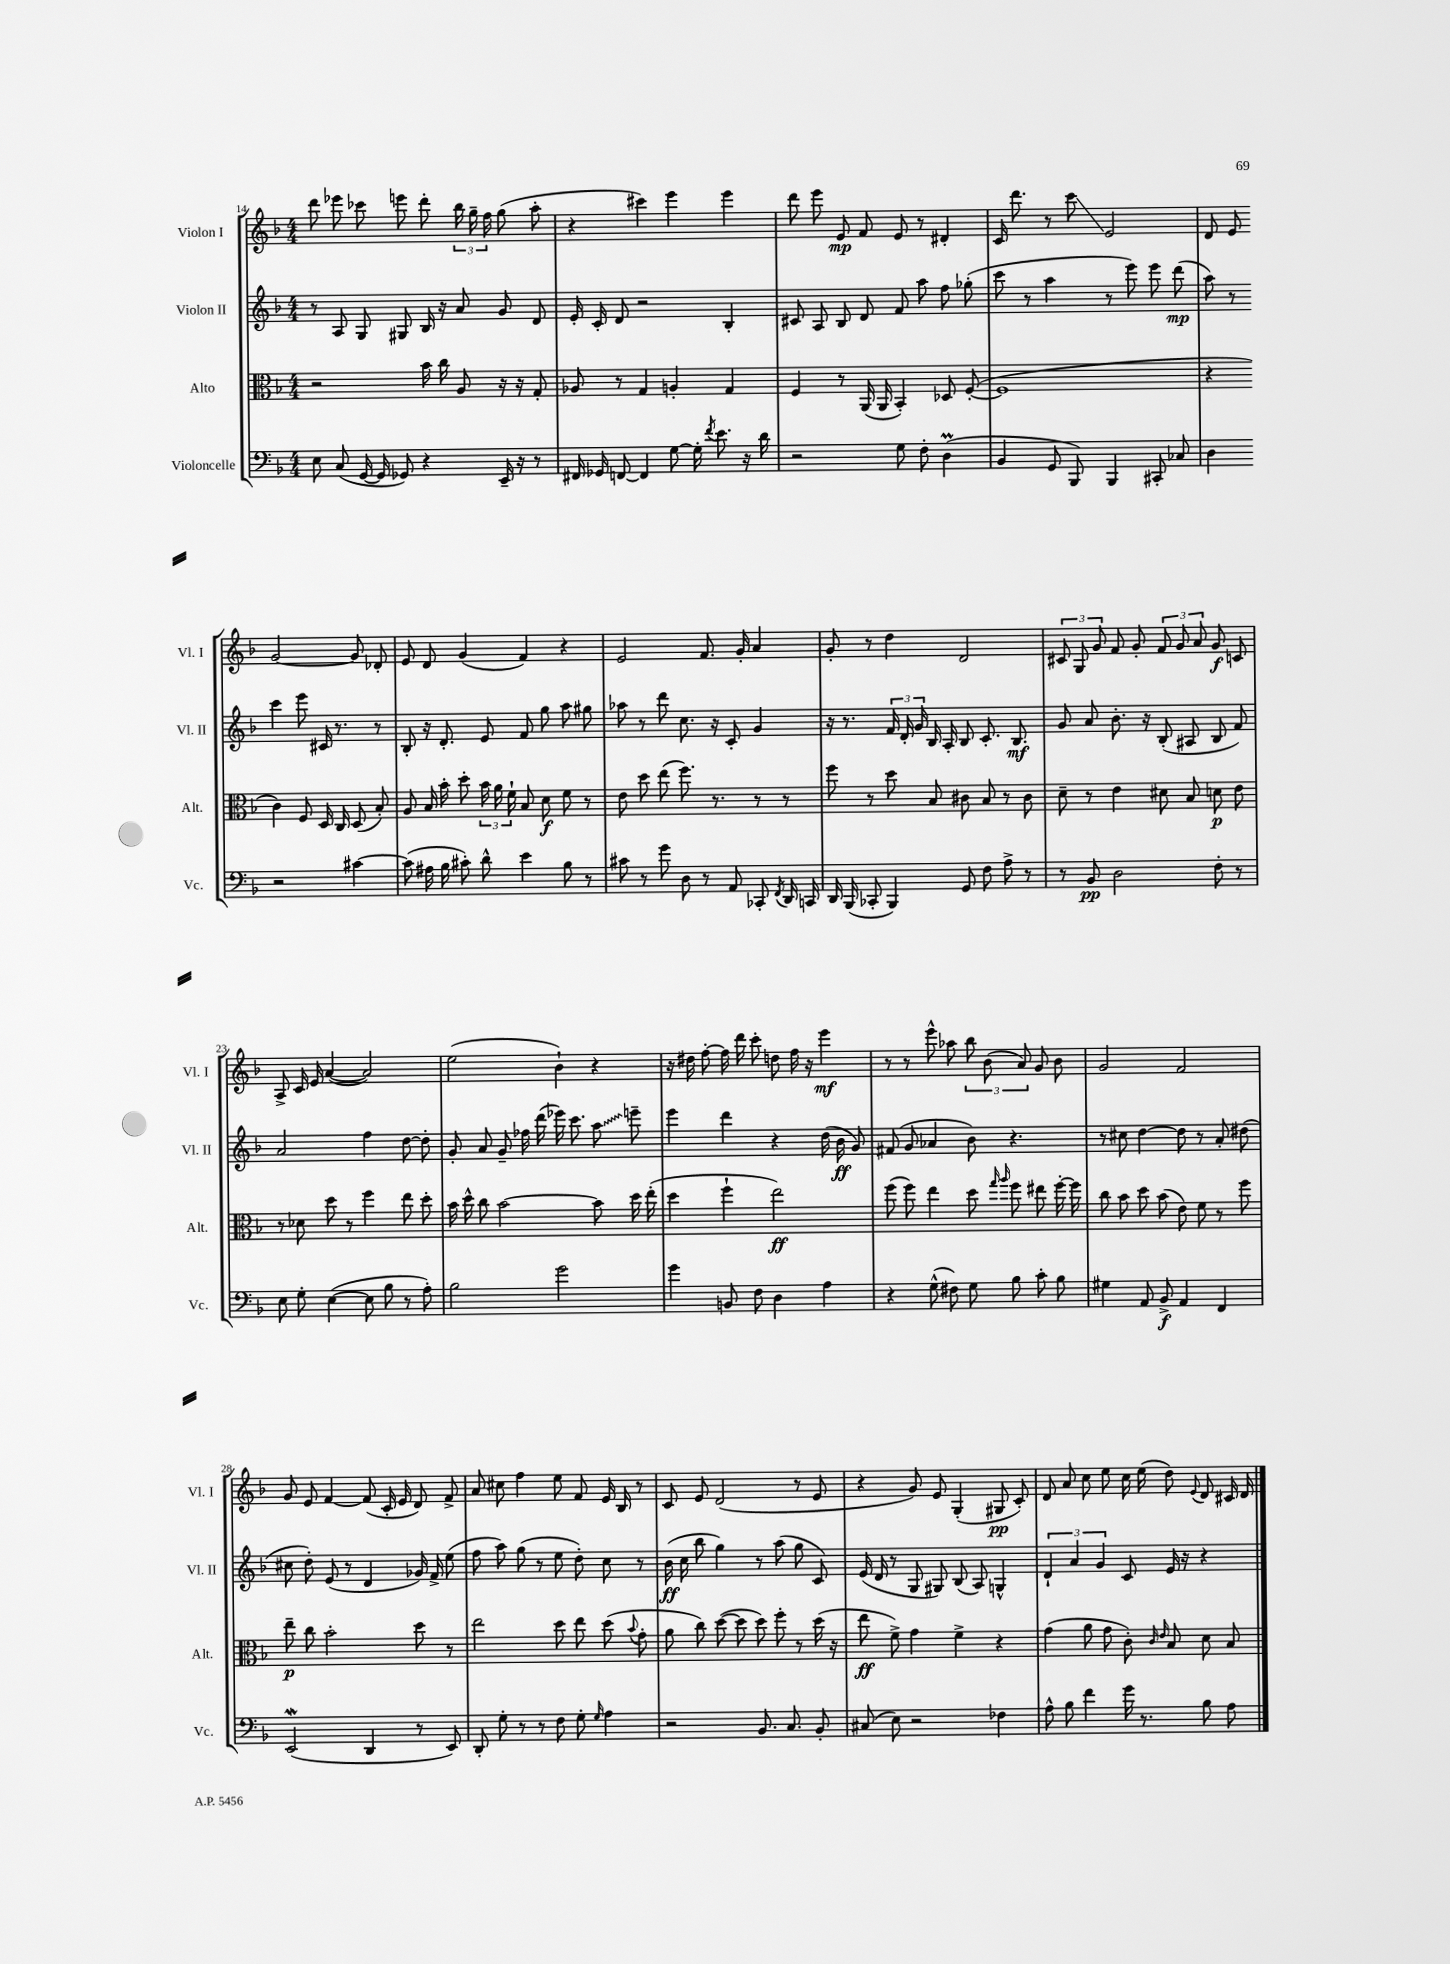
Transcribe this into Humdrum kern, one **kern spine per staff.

**kern	**kern	**kern	**kern
*staff4	*staff3	*staff2	*staff1
*clefF4	*clefC3	*clefG2	*clefG2
*k[b-]	*k[b-]	*k[b-]	*k[b-]
*M4/4	*M4/4	*M4/4	*M4/4
8E\	2r	8r	8ddd\
(8C/	.	8A/	8eee-\
[16GG/	.	8G/	8ccc-\
16GG/]	.	.	.
8GG-/)	.	8G#/	8eee\
4r	16b-\	16B-/	8ddd'\
.	16cc\	16r	.
.	8A/	8a/	24bb-\
.	.	.	24gg~\
.	.	.	24ff\
16EE~/	16r	8g/	(8gg\
16r	16r	.	.
8r	8G'/	8d/	8aa'\
=	=	=	=
16FF#/	8A-/	16e'/	4r
16GG-/	.	16c'/	.
[8FF/	8r	8d/	.
4FF/]	4G/	2r	4ccc#\)
[8G\	4A'/	.	4eee\
16G'\]	.	.	.
8qf/	.	.	.
8.e\	.	.	.
.	4G/	4B-'/	4eee\
16r	.	.	.
16d\	.	.	.
=	=	=	=
2r	4F/	8c#/	8ddd\
.	.	8A/	8eee\
.	8r	8B-/	8e/
.	(16AA/	8d/	8f/
.	16AA/	.	.
8G\	4BB-'/)	8f/	8e/
8F'\	.	8aa\	8r
(4D\	8D-/	8ff\	4d#'/
.	([8F'/	(8gg-'\	.
=	=	=	=
4BB-/	1F]	8ccc\	16c/
.	.	.	8.ddd\
.	.	8r	.
8GG/	.	4aa\	8r
8BBB-/)	.	.	8ccc\
4BBB-/	.	8r	2e/
.	.	8eee\)	.
8CC#'/	.	8eee\	.
8C-/	.	(8ddd\	.
=	=	=	=
4D\	4r	8aa\)	8d/
.	.	8r	8e/
2r	4c\)	4ccc\	[2g/
.	8F/	8eee\	.
.	16D/	16c#/	.
.	16C/	8.r	.
[4c#\	(8D/	.	8g/]
.	8B-'/)	8r	8d-'/
=	=	=	=
(8c#\]	8A/	8B-'/	8e/
16A#\	16B-/	16r	8d/
16B-\	16b-'\	8.d'/	.
8c#'\)	8dd'\	.	(4g/
8d^^\	24b-\	8e/	.
.	24a\	.	.
.	24f`\	.	.
4e\	8B-/	8f/	4f/)
.	8d\	8gg\	.
8B-\	8f\	8aa\	4r
8r	8r	8gg#\	.
=	=	=	=
8c#\	8e\	8aa-\	2e/
8r	8dd\	8r	.
8g\	(8ee\	8ddd\	.
8D\	8.ff\)	8.cc\	.
8r	.	.	8.f/
.	8.r	16r	.
8AA/	.	8c'/	.
.	.	.	16g'/
8CC-'/	8r	4g/	4a/
8qFF/	.	.	.
16DD/	8r	.	.
16CC/	.	.	.
=	=	=	=
16DD/	8ff\	16r	8g'/
(16BBB-/	.	8.r	.
8CC-'/	8r	.	8r
4BBB-/)	8dd\	24f/	4dd\
.	.	24d'/	.
.	.	24g/	.
.	8B-/	16B-/	.
.	.	16A'/	.
8GG/	8c#\	8B-/	2d/
8F\	8B-/	8.c'/	.
8A^\	8r	.	.
.	.	8.B-/	.
8r	8c#\	.	.
=	=	=	=
8r	8d~\	8g/	12c#/
.	.	.	12G/
8BB-/	8r	8a/	.
.	.	.	12g/
2D\	4e\	8.b-'\	8f/
.	.	.	8g'/
.	.	16r	.
.	8d#\	(8B-'/	12f/
.	.	.	12g/
.	8B-/	8A#/	.
.	.	.	12a/
8F'\	8d\	8B-/	8g/
8r	8e\	8f/)	8c/
=	=	=	=
8E\	8r	2a/	8A^/
8G'\	8d-\	.	16c/
.	.	.	16e/
([4E\	8dd\	.	([4a/
.	8r	.	.
8E\]	4ff\	4ff\	2a/])
8B-\	.	.	.
8r	8ee\	[8dd\	.
8A'\)	8dd'\	8dd'\]	.
=	=	=	=
2B-\	16b-\	8g'/	(2ee\
.	16dd^^\	.	.
.	8cc\	8a/	.
.	[2b-\	8g~/	.
.	.	16ff-\	.
.	.	(16ddd\	.
2g\	.	16eee-\)	4b-`\)
.	.	8.ccc\	.
.	8b-\]	8aa\	4r
.	16dd\	8eee~\	.
.	(16ee'\	.	.
=	=	=	=
4g\	4dd\	4eee\	16r
.	.	.	16dd#\
.	.	.	[8ff'\
8BB/	4ff`\	4ddd\	16ff\]
.	.	.	16ddd\
8F\	.	.	8ccc'\
4D\	2ee\)	4r	8dd\
.	.	.	16ff\
.	.	.	16r
4A\	.	(16dd\	4eee\
.	.	16b-\	.
.	.	8g/)	.
=	=	=	=
4r	(8ff\	(8f#/	8r
.	8ff\)	8g/	8r
(8G^^\	4ee\	4a-/	8eee^^\
8F#\)	.	.	8aa-\
8G\	8dd\	8b-\)	12bb-\
.	.	.	(12b-\
.	16qqgg/	.	.
.	16qqaa/	.	.
8B-\	8ff\	4.r	.
.	.	.	12a/)
8c'\	8ee#\	.	8g/
8B-\	[16ff'\	.	8b-\
.	16ff\]	.	.
=	=	=	=
4G#\	8cc\	8r	2g/
.	8b-\	8cc#\	.
8AA/	8dd\	[4dd\	.
8BB-^/	(8b-\	.	.
4AA/	8e\)	8dd\]	2f/
.	8f\	8r	.
4FF/	8r	8a'/	.
.	8ff\	(8dd#\	.
=	=	=	=
(2EE/	8ee~\	8cc#\	8g/
.	8cc\	8dd'\)	8e/
.	2b-'\	(8e/	[4f/
.	.	8r	.
4DD/	.	4d/	(8f/]
.	.	.	16c'/
.	.	.	16e/
8r	8dd\	16g-/)	8d/)
.	.	16f^/	.
8EE/)	8r	(8ee\	8f^/
=	=	=	=
8DD'/	2ee\	8ff\	8a/
8G'\	.	8aa\)	8cc#\
8r	.	(8gg\	4ff\
8r	.	8r	.
8F\	8dd\	8ee\	8ee\
8G'\	8ee\	8dd'\)	8f/
16qqG/	.	.	.
4A\	(8dd\	8cc\	16e/
.	.	.	16B-/
.	8qqb-/	.	.
.	8g'\	8r	8r
=	=	=	=
2r	8a\	(16b-\	8c/
.	.	16cc\	.
.	8cc\)	8bb-\	8e/
.	([8dd\	4gg\)	(2d/
.	8dd\]	.	.
8.BB-/	8dd\)	8r	.
.	8ff'\	(8aa\	.
8.C/	.	.	.
.	8r	8gg\	8r
8BB-'/	(16dd\	8c/)	8e/
.	16r	.	.
=	=	=	=
(8C#/	8ee\	(16e/	4r
.	.	16d/	.
8E\)	8f^\)	8r	.
2r	4g\	8G/	8g/)
.	.	8G#/)	8e/
.	4f^\	(8B-/	(4G'/
.	.	8A/)	.
4F-\	4r	4G^^/	8G#/
.	.	.	8c'/)
=	=	=	=
8A^^\	(4g\	6d`/	8d/
8B-\	.	.	8a/
.	.	6a/	.
4f\	8a\	.	8cc\
.	.	6g/	.
.	8g\	.	8ee\
16g\	8c'\)	8c/	16cc\
8.r	.	.	(16ee\
.	16qqc/	.	.
.	16qqe/	.	.
.	8B-/	16e/	8dd\)
.	.	16r	.
.	.	.	8qqe/
8B-\	8d\	4r	8d/
8A\	8B-/	.	16c#/
.	.	.	16d/
==	==	==	==
*-	*-	*-	*-
